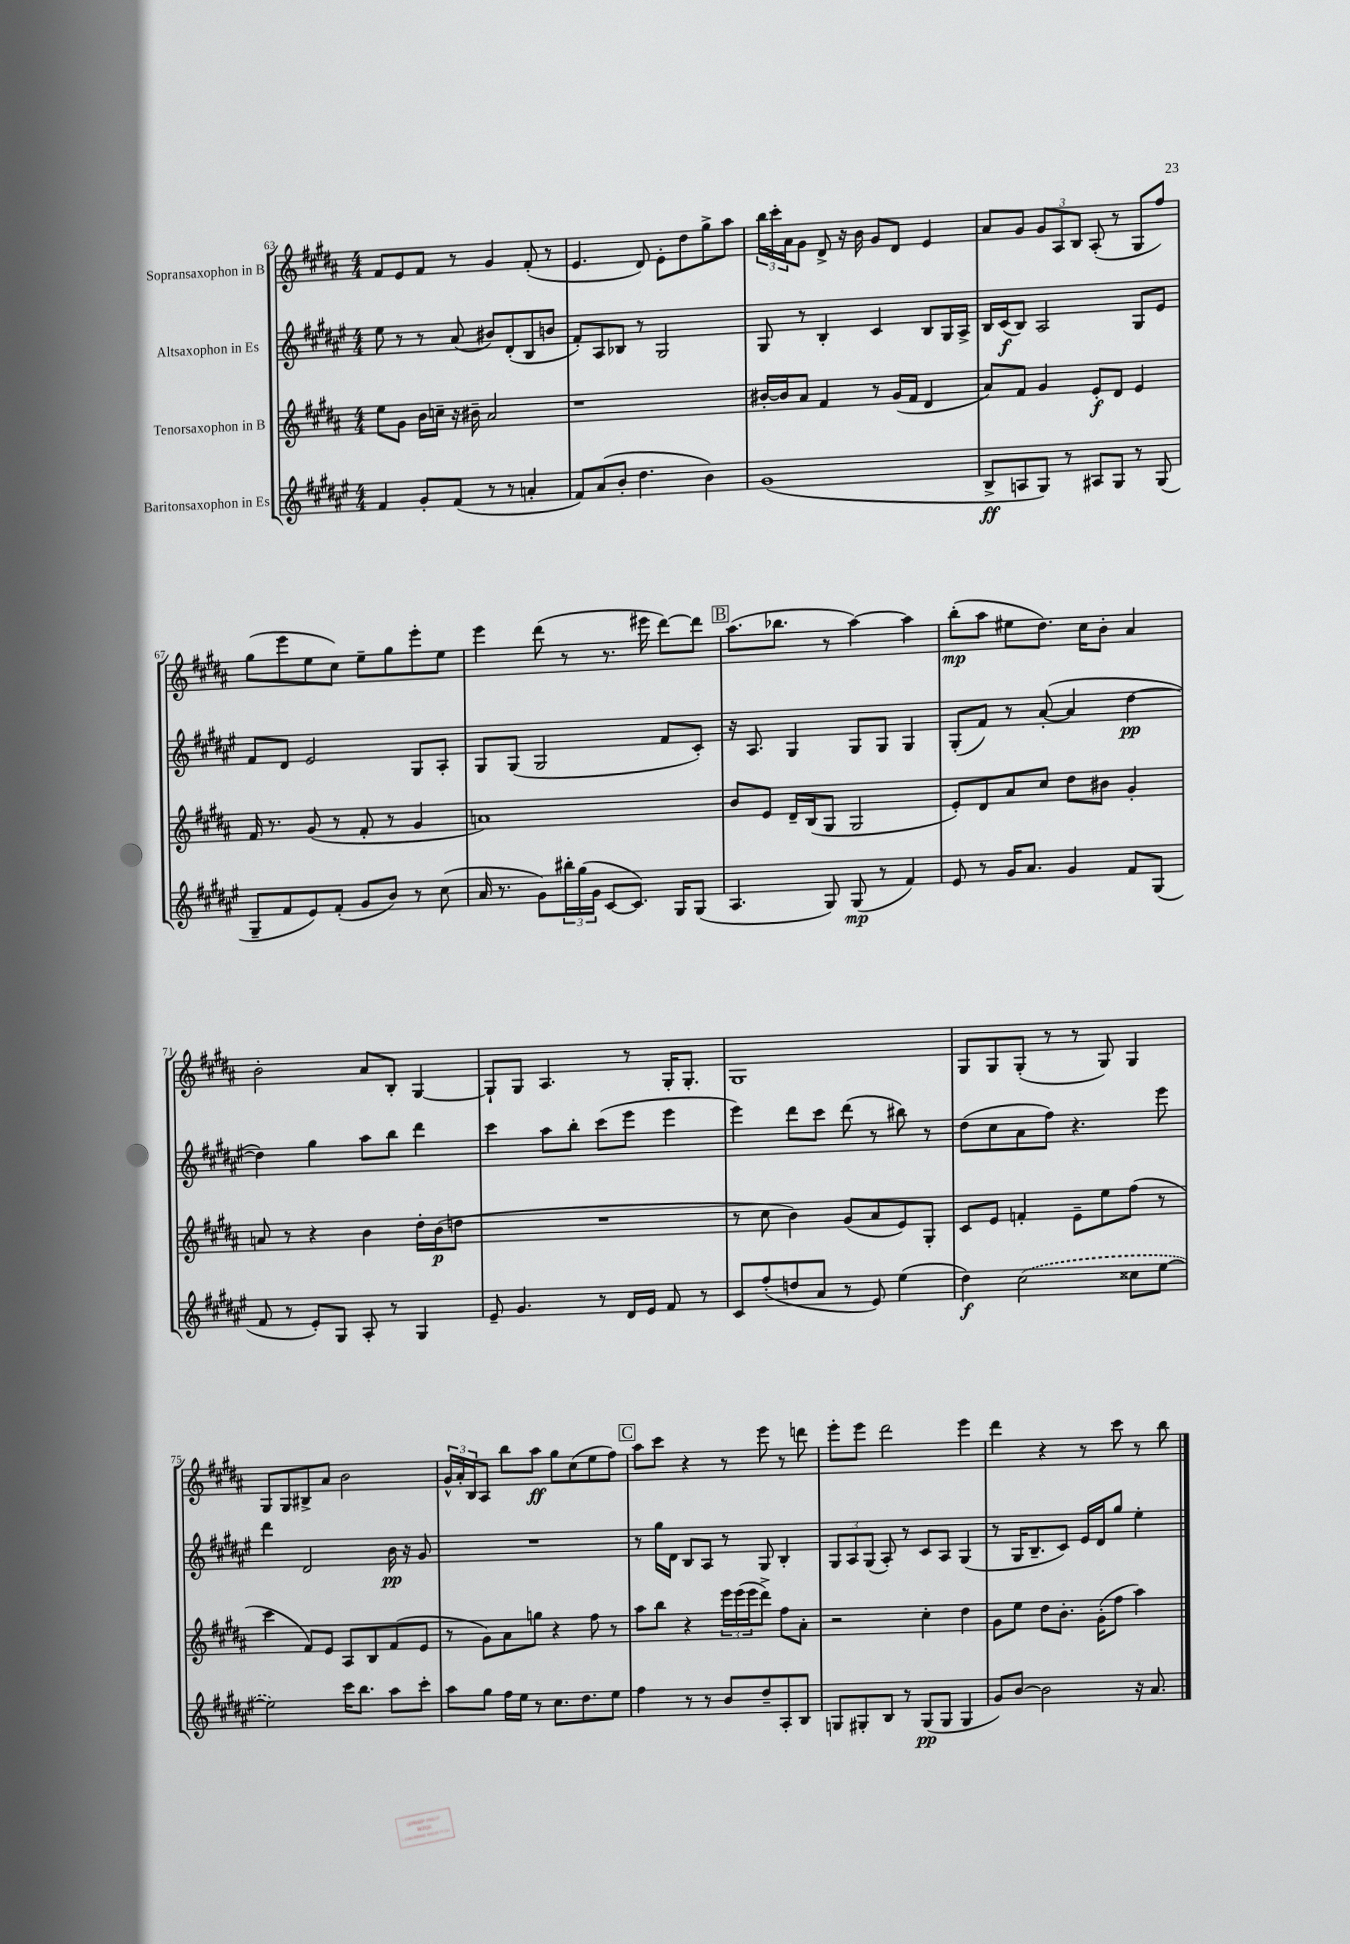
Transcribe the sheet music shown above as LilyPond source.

<<
\new StaffGroup <<
\new Staff = "s0" \with { instrumentName = "Sopransaxophon in B" } {
    \clef treble \key b \major \numericTimeSignature \time 4/4
    fis'8 e'8 fis'8 r8 gis'4 fis'8-.( r8 |
    e'4. dis'8) e'8-. dis''8 gis''8-> ais''8 |
    \tuplet 3/2 { b''16 cis'''16-. ais'16 } gis'8 dis'8-> r16 b'16 gis'8 dis'8 e'4 |
    ais'8 gis'8 \tuplet 3/2 { gis'8 ais8 b8 } ais8-.( r8 gis8 fis''8) |
    gis''8( e'''8 e''8 cis''8) e''8-- gis''8 e'''8-. e''8 |
    e'''4 dis'''8( r8 r8. eis'''16 dis'''8~) dis'''8 |
    \mark \markup { \box "B" } ais''8.( bes''8. r8 ais''4~) ais''4 |
    b''8-.\mp( ais''8 eis''8 dis''8.) cis''16 b'8-. ais'4 |
    b'2-. ais'8 b8-. gis4~ |
    gis8-! gis8 ais4. r8 gis16-. gis8.-. |
    gis1 |
    gis8 gis8 gis8-.( r8 r8 gis8) gis4 |
    gis8 gis8 bis8-> ais'8 b'2 |
    \tuplet 3/2 { gis'16-^ ais'16-. b16 } ais8 b''8 ais''8\ff gis''8 cis''8( e''8 fis''8) |
    \mark \markup { \box "C" } ais''8 cis'''8 r4 r8 e'''8 r8 d'''8 |
    e'''8-. e'''8 dis'''2 e'''4 |
    dis'''4 r4 r8 cis'''8 r8 b''8 \bar "|." |
}
\new Staff = "s1" \with { instrumentName = "Altsaxophon in Es" } {
    \clef treble \key fis \major \numericTimeSignature \time 4/4
    eis''8 r8 r8 ais'8( bis'8) dis'8-.( b8 b'8 |
    fis'8-.) ais8 bes8 r8 gis2 |
    gis8 r8 b4-. cis'4 b8 gis16 ais16-> |
    b16 cis'16\f( b8) ais2 gis8 eis'8 |
    fis'8 dis'8 eis'2 gis8 ais8-. |
    gis8 gis8( gis2 fis'8 cis'8-.) |
    \mark \markup { \box "B" } r16 ais8. gis4 gis8 gis8 gis4 |
    gis8-.( fis'8) r8 ais'8~-.( ais'4 dis''4~\pp |
    dis''4) gis''4 ais''8 b''8 dis'''4 |
    cis'''4 ais''8 b''8-. cis'''8( eis'''8 eis'''4 |
    eis'''4) dis'''8 cis'''8 dis'''8( r8 bis''8) r8 |
    dis''8( cis''8 ais'8 fis''8) r4. eis'''8 |
    dis'''4 dis'2 b'16\pp r16 gis'8 |
    R1 |
    \mark \markup { \box "C" } r8 gis''16 dis'16 b8 ais8 r8 gis8 b4-. |
    \tuplet 3/2 { gis8 ais8 gis8( } ais8-.) r8 cis'8 ais8 gis4( |
    r8 gis16 b8.-- cis'8) eis'16 dis'16 gis''8 eis''4-. \bar "|." |
}
\new Staff = "s2" \with { instrumentName = "Tenorsaxophon in B" } {
    \clef treble \key b \major \numericTimeSignature \time 4/4
    e''8 gis'8 b'16 c''16-- r16 bis'16-- ais'2 |
    r1 |
    bis'16~-. bis'16 ais'8 fis'4 r8 gis'16( fis'16 dis'4 |
    ais'8) fis'8 gis'4 e'8-.\f dis'8 e'4 |
    fis'16 r8. gis'8( r8 fis'8-. r8 gis'4 |
    a'1) |
    \mark \markup { \box "B" } b'8 e'8 dis'16-- b16( gis8 gis2 |
    e'8-.) dis'8 ais'8 cis''8 dis''8 bis'8 gis'4-. |
    a'8 r8 r4 b'4 dis''16-. b'16\p( d''8 |
    R1 |
    r8 cis''8 b'4) gis'8( ais'8 e'8) gis8-. |
    cis'8 e'8 f'4-. e'8-- e''8 fis''8( r8 |
    cis'''4 fis'8) e'8 ais8 b8 fis'8( e'8 |
    r8 gis'8) ais'8 g''8 r4 fis''8 r8 |
    \mark \markup { \box "C" } ais''8 b''8 r4 \tuplet 3/2 { e'''16 e'''16( e'''16 } dis'''8->) fis''8 ais'8-. |
    r2 cis''4-. dis''4 |
    gis'8 e''8 dis''8 b'8.-. gis'16-.( fis''8 ais''4) \bar "|." |
}
\new Staff = "s3" \with { instrumentName = "Baritonsaxophon in Es" } {
    \clef treble \key fis \major \numericTimeSignature \time 4/4
    fis'4 gis'8-. fis'8( r8 r8 a'4-. |
    fis'8) ais'8( b'8-. dis''4. b'4) |
    gis'1( |
    b8->\ff a8 gis8) r8 ais8 gis8 r8 gis8( |
    gis8-- fis'8 eis'8) fis'8-.( gis'8 b'8) r8 cis''8( |
    ais'16 r8. gis'8) \tuplet 3/2 { bis''16-. gis''16( gis'16 } cis'8~ cis'8.) gis16 gis8( |
    \mark \markup { \box "B" } ais4. gis8) gis8\mp( r8 fis'4) |
    eis'8 r8 gis'16 ais'8. gis'4 fis'8 gis8( |
    fis'8 r8 eis'8-.) gis8 ais8-. r8 gis4 |
    eis'8-- gis'4. r8 dis'16 eis'16 fis'8 r8 |
    cis'8 fis''8-.( d''8 ais'8 r8 eis'8) eis''4( |
    dis''4\f) \once \slurDashed cis''2( cisis''8 eis''8~ |
    eis''2) cis'''16 b''8. ais''8 cis'''8-. |
    ais''8 gis''8 fis''16 eis''16 r8 cis''8. dis''8. eis''8 |
    \mark \markup { \box "C" } fis''4 r8 r8 b'8 dis''8-- ais8-. b8 |
    g8 gis8-. b8 r8 gis8\pp( gis8 gis4 |
    gis'8) b'8~ b'2 r16 ais'8. \bar "|." |
}
>>
>>
\layout { \context { \Score currentBarNumber = #63 } }
